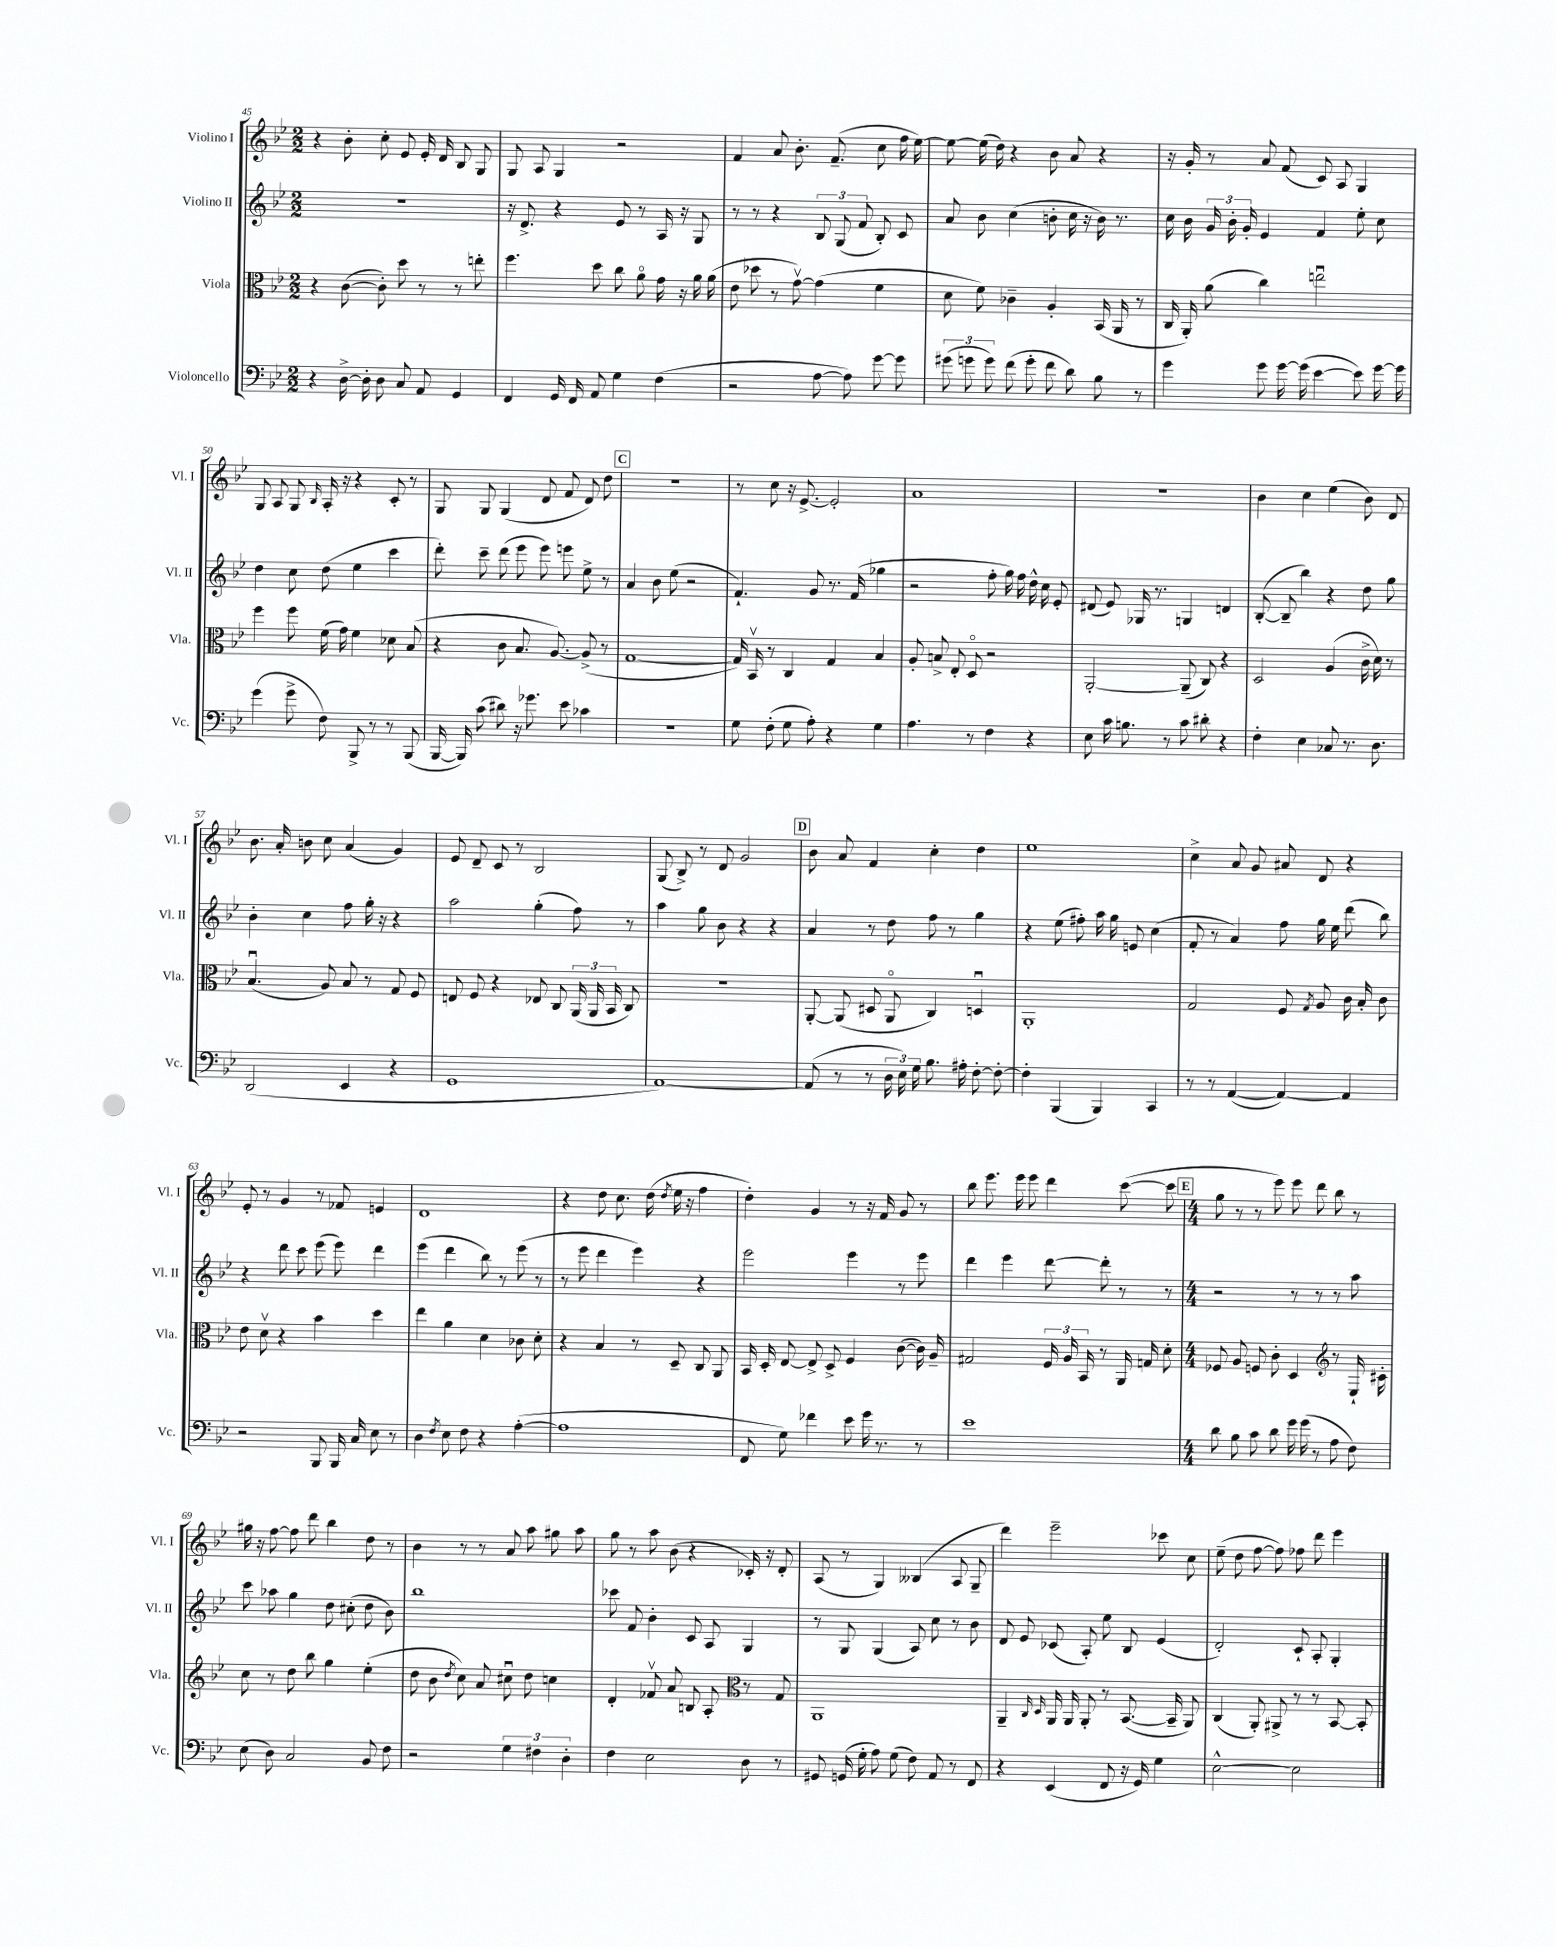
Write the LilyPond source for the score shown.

<<
\new StaffGroup <<
\new Staff = "s0" \with { instrumentName = "Violino I" shortInstrumentName = "Vl. I" } {
    \clef treble \key bes \major \numericTimeSignature \time 2/2
    \autoBeamOff r4 bes'8-. c''8-. ees'8 ees'16-. d'16 bes8 g8 |
    g8 a8 g4 r2 |
    f'4 a'8 bes'8.-. f'8.--( c''8 f''16 ees''16~) |
    ees''8~ ees''16( d''16) r4 bes'8 a'8 r4 |
    r16 g'16-. r8 a'8 f'8( c'8) a8 g4 |
    g8 a8 g8 \grace { bes16 } a16-. r16 r4 c'8-. r8 |
    g8 g8 g4( d'8 f'8 d'8) d''8 |
    \mark \markup { \box "C" } R1 |
    r8 c''8 r16 ees'8.~-> ees'2-. |
    a'1 |
    R1 |
    bes'4 c''4 ees''4( bes'8) d'8 |
    bes'8. a'16-. b'8 c''8 a'4( g'4) |
    ees'8 d'8-- c'8 r8 bes2 |
    g8( bes8->) r8 d'8 g'2 |
    \mark \markup { \box "D" } bes'8 a'8 f'4 c''4-. d''4 |
    ees''1 |
    c''4-> a'8 g'8 ais'8 d'8 r4 |
    ees'8-. r8 g'4 r8 fes'8 e'4 |
    d'1 |
    r4 d''8 c''8. d''16( \acciaccatura { d''8 } ees''16 r16 f''4 |
    d''4-.) g'4 r8 r16 f'16 g'8 r8 |
    bes''8 ees'''8. ees'''16 ees'''8 d'''4 c'''8~( c'''8 |
    \mark \markup { \box "E" } \numericTimeSignature \time 4/4 g''8 r8 r8 ees'''8) ees'''8 d'''8 bes''8 r8 |
    gis''16 r16 f''8~ f''8 d'''8 bes''4 d''8 r8 |
    bes'4 r8 r8 a'8 a''8 gis''8 a''8 |
    g''8 r8 a''8 bes'8( r4 ces'16-.) r16 d'8-. |
    a8( r8 g4) beses4( a8 g8-- |
    d'''4) ees'''2-- ces'''8 c''8 |
    ees''8--( d''8 f''8~ f''8) fes''8 d'''8 ees'''4 \bar "|." |
}
\new Staff = "s1" \with { instrumentName = "Violino II" shortInstrumentName = "Vl. II" } {
    \clef treble \key bes \major \numericTimeSignature \time 2/2
    \autoBeamOff R1 |
    r16 d'8.-> r4 ees'8 r8 a16 r16 g8 |
    r8 r8 r4 \tuplet 3/2 { bes8 g8( f'8 } bes8-.) c'8 |
    a'8 bes'8 c''4( b'8-. c''16 r16 b'16) r8. |
    c''16 bes'16 \tuplet 3/2 { g'16 bes'16-. g'16-. } ees'4 f'4 ees''8-. c''8 |
    d''4 c''8 d''8( ees''4 c'''4 |
    d'''8-.) c'''8-- d'''8( ees'''8 ees'''8) e'''8 ees''8-> r8 |
    \mark \markup { \box "C" } a'4 bes'8 ees''8( r2 |
    f'4.-!) g'8 r8. f'16( ges''4 |
    r2 f''8-. g''16) f''16 d''16-^ c''16 ees'8-. |
    dis'8( ees'8) ges16 r8. g4 d'4 |
    bes8~-.( bes8-- bes''4) r4 d''8 g''8 |
    bes'4-. c''4 f''8 g''16-. r16 r4 |
    a''2 g''4-.( f''8) r8 |
    a''4 g''8 bes'8 r4 r4 |
    \mark \markup { \box "D" } a'4 r8 d''8 f''8 r8 g''4 |
    r4 ees''8( fis''8-.) a''16 g''16 e'8 c''4( |
    f'8-. r8 a'4) f''8 g''16 ees''16 d'''8( bes''8) |
    r4 d'''8 c'''8 ees'''8( ees'''8) d'''4 |
    ees'''4( d'''4 bes''8) r8 ees'''8( r8 |
    r8 ees'''8 d'''4 ees'''4) r4 |
    ees'''2 ees'''4 r8 ees'''8 |
    d'''4 ees'''4 d'''8~ d'''8-. r8 r8 |
    \mark \markup { \box "E" } \numericTimeSignature \time 4/4 r2 r8 r8 r8 a''8 |
    c'''8 aes''8 g''4 d''8 cis''8-.( d''8 bes'8) |
    bes''1 |
    ces'''8 f'8 bes'4-. c'8 a8 g4 |
    r8 g8 g4( a8) c''8 r8 bes'8 |
    d'8 ees'8 ces'8( a8-.) ees''8 bes8 ees'4( |
    d'2-.) c'8-! a8-. g4-. \bar "|." |
}
\new Staff = "s2" \with { instrumentName = "Viola" shortInstrumentName = "Vla." } {
    \clef alto \key bes \major \numericTimeSignature \time 2/2
    \autoBeamOff r4 c'8~( c'8-.) d''8 r8 r8 e''8-. |
    f''4. d''8 c''8 a'8\flageolet g'16 r16 a'16 a'16( |
    ees'8 des''8 r8 g'8~\upbow) g'4( f'4 |
    d'8 f'8) ces'4-- a4-. bes,16( a,16 r8 |
    c16 a,16-.) a'8( c''4) e''2\downbow |
    f''4 f''8 f'16( g'16) f'4 des'8 bes8( |
    r4 c'8 bes8. a8.~) a8->( r8 |
    \mark \markup { \box "C" } g1~ |
    g16) bes,16\upbow r8 c4 g4 bes4 |
    a8-. b8-> ees8-. d8\flageolet r2 |
    a,2~-. a,8--( c8) r4 |
    d2 a4( c'16-> d'16) r8 |
    bes4.\downbow( a8) bes8 r8 g8 f8 |
    e8 f8 r4 ees8 c8 \tuplet 3/2 { a,16( a,16 bes,16 } c8) |
    R1 |
    \mark \markup { \box "D" } a,8~-. a,8( dis8 a,8\flageolet c4) d4\downbow |
    a,1-. |
    g2 f8 \acciaccatura { g8 } a8 c'16 bes16-. c'8 |
    ees'8 d'8\upbow r4 bes'4 d''4 |
    ees''4 a'4 d'4 ces'8 d'8-. |
    r4 bes4 r8 d8-- c8 a,8 |
    bes,16 d16-. ees8~ ees8-> d8-> f4 c'8~( c'16) a16-- |
    gis2 \tuplet 3/2 { f16 a16 bes,16 } r8 a,16 g16 d'8-. |
    \mark \markup { \box "E" } \numericTimeSignature \time 4/4 fes8 a8 f8 c'8-. d4 r8 ees16-! cis'16-. |
    \clef treble c''8 r8 d''8 bes''8 g''4 ees''4-.( |
    d''8 bes'8 \acciaccatura { d''8 } c''8) a'8 cis''8\downbow d''8 c''4 |
    d'4-. fes'8\upbow a'8 b8 a8-. r8 g8 |
    \clef alto a,1 |
    a,4-- \grace { c16 d16 } a,16 a,16 a,8-. r8 bes,8.~( bes,16-- a,8) |
    c4( a,8-.) ais,8-> r8 r8 bes,8~ bes,8-. \bar "|." |
}
\new Staff = "s3" \with { instrumentName = "Violoncello" shortInstrumentName = "Vc." } {
    \clef bass \key bes \major \numericTimeSignature \time 2/2
    \autoBeamOff r4 d16~-> d16-. d8 c8 a,8 g,4 |
    f,4 g,16 f,16 a,8 g4 f4( |
    r2 a8~ a8) g'8~ g'8 |
    \tuplet 3/2 { gis'8( g'8 g'8) } f'8( g'8-. f'8 d'8) bes8 r8 |
    g'4 g'8 g'16~ g'16( ees'4~ ees'8) g'16~ g'16 |
    g'4( g'8-> f8) bes,,8-> r8 r8 bes,,8( |
    bes,,16~ bes,,16) c'8( dis'8) r16 ges'8. ees'8 ces'4 |
    \mark \markup { \box "C" } r1 |
    g8 f8-.( g8 a8-.) r4 g4 |
    a4. r8 f4 r4 |
    ees8 c'16 b8. r8 c'8 dis'8-. r4 |
    f4-. ees4 ces8 r8. d8. |
    d,2( ees,4 r4 |
    g,1 |
    a,1~) |
    \mark \markup { \box "D" } a,8( r8 r8 \tuplet 3/2 { d16 ees16) g16 } bes8. ais16-. f8~-. f8~-. |
    f4-. bes,,4( bes,,4) c,4 |
    r8 r8 a,4~( a,4~) a,4 |
    r2 bes,,8 bes,,16 c16 ees8 r8 |
    d4 \acciaccatura { f8 } ees8 f8 r4 a4~-.( |
    a1 |
    f,8 g8) fes'4 ees'8 g'16 r8. r8 |
    ees'1 |
    \mark \markup { \box "E" } \numericTimeSignature \time 4/4 d'8 bes8 c'8 d'8 g'16 g'16( r8 a8 f8) |
    ees8( d8) c2 bes,8 f8 |
    r2 \tuplet 3/2 { g4 fis4 d4-. } |
    f4 ees2 d8 r8 |
    gis,8 g,16( g16-. a8) g8( f8) a,8 r8 f,8 |
    r4 ees,4( f,8 r16 g,16) g4 |
    ees2~-^ ees2 \bar "|." |
}
>>
>>
\layout { \context { \Score currentBarNumber = #45 } }
